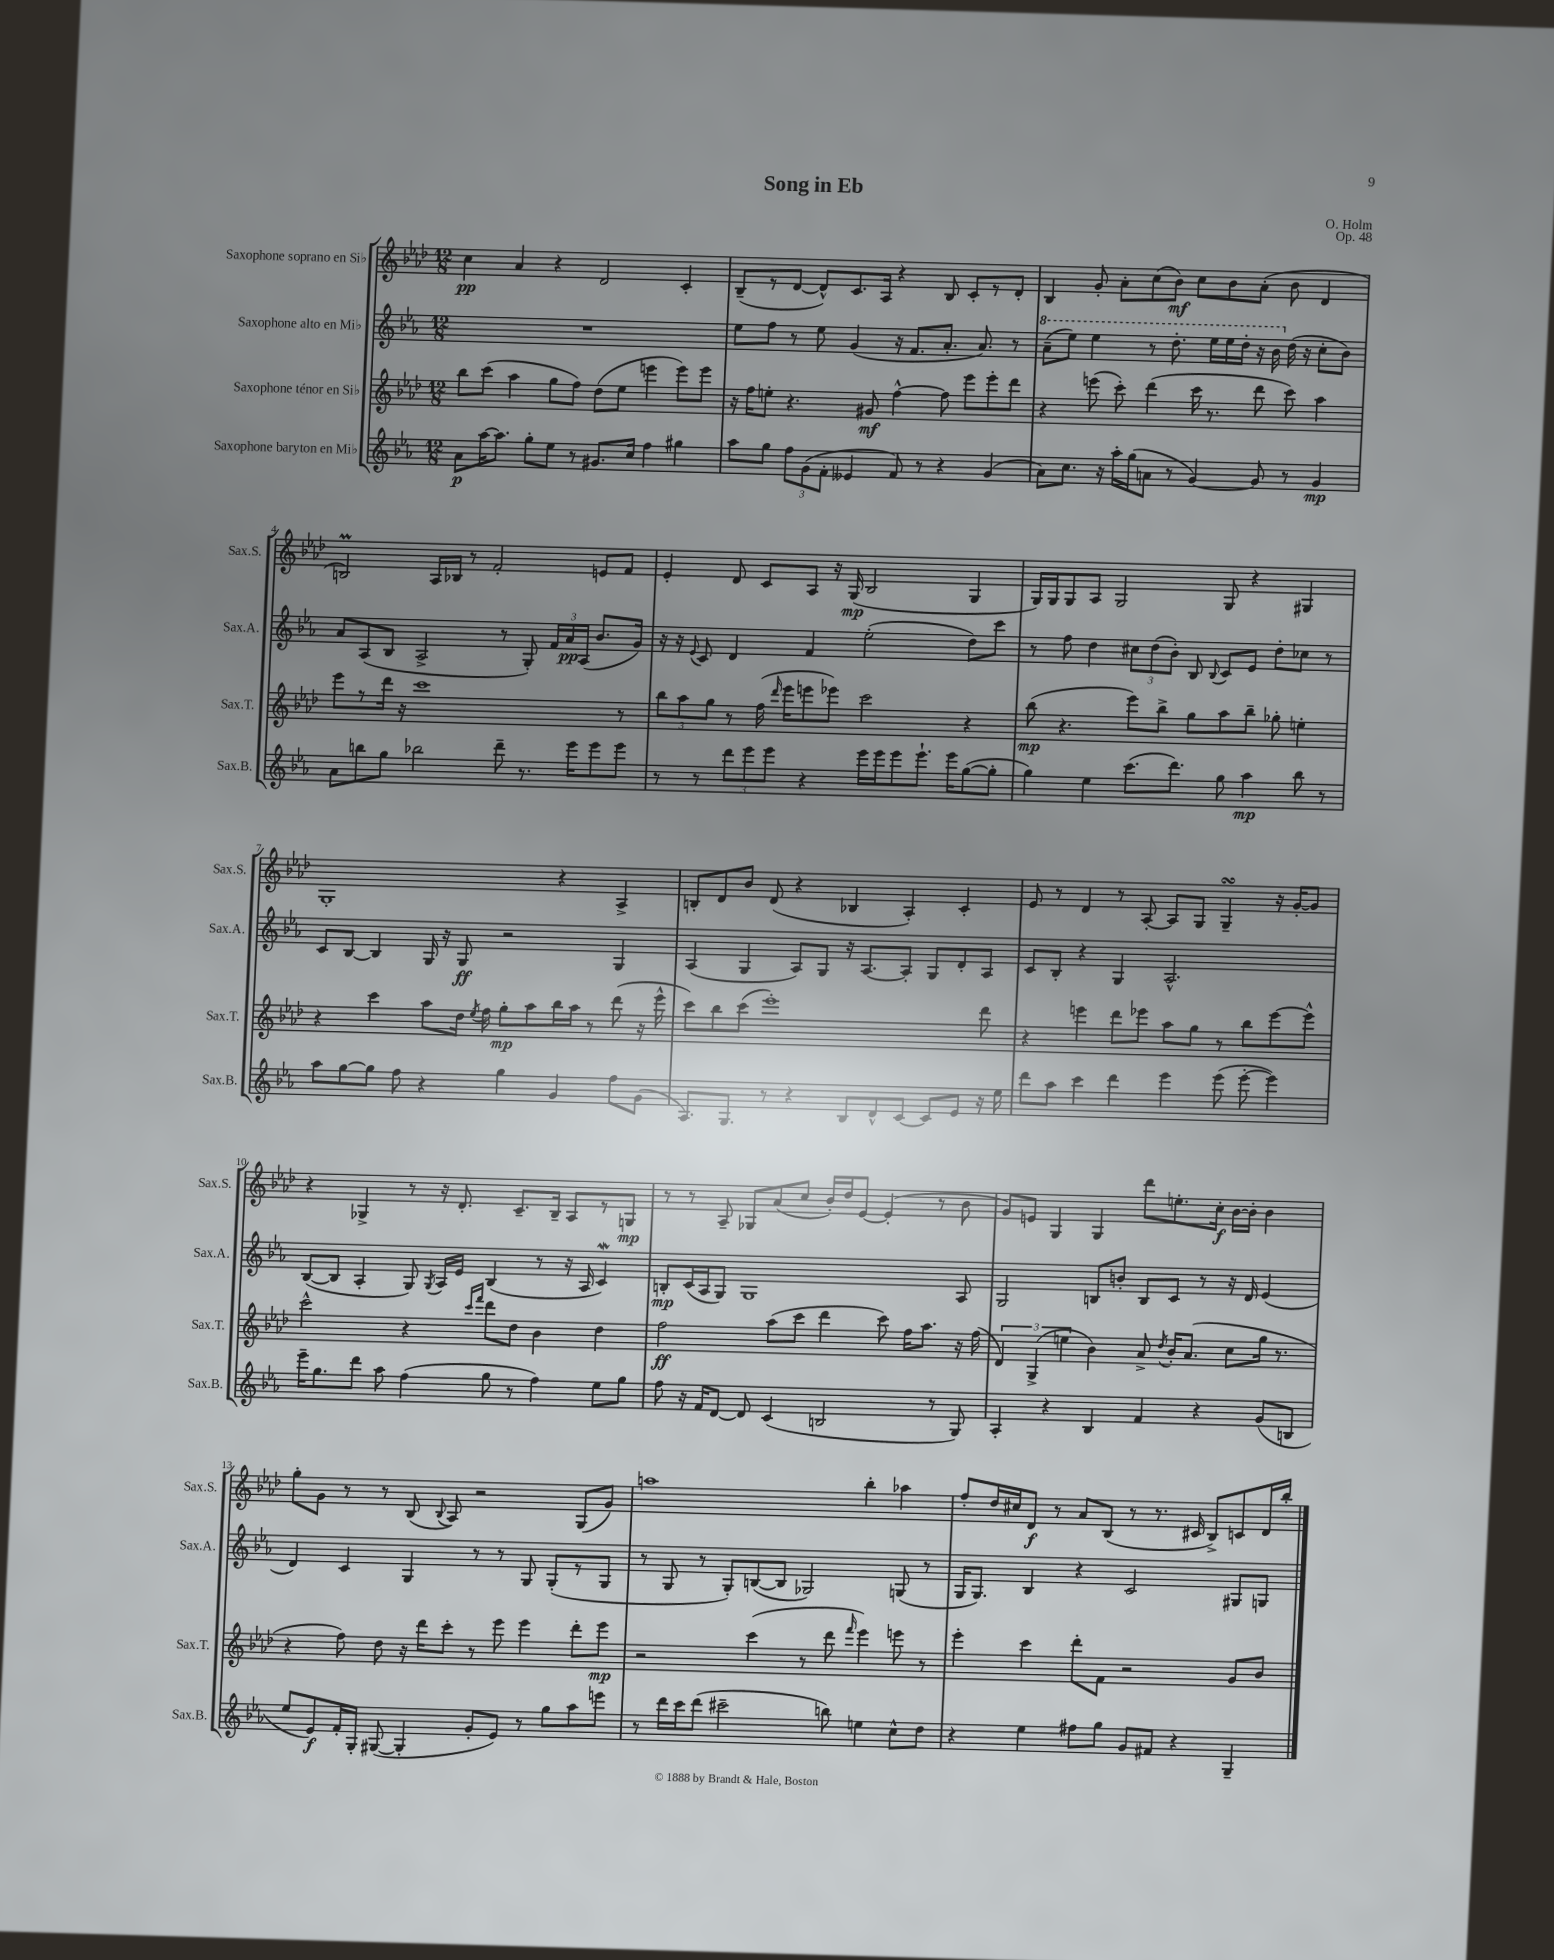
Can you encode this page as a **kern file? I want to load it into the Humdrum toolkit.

**kern	**kern	**kern	**kern
*staff4	*staff3	*staff2	*staff1
*clefG2	*clefG2	*clefG2	*clefG2
*k[b-e-a-]	*k[b-e-a-d-]	*k[b-e-a-]	*k[b-e-a-d-]
*M12/8	*M12/8	*M12/8	*M12/8
8a-	8bb-	1.r	4cc
[16aa-	(8ccc	.	.
8.aa-]	.	.	.
.	4aa-	.	4a-
8gg'	.	.	.
8ee-	8gg	.	4r
8r	8ff)	.	.
8.g#	(8dd-	.	2d-
.	8ee-	.	.
16cc	.	.	.
4ff	4eee	.	.
4gg#	8eee)	.	4c'
.	8eee	.	.
=	=	=	=
8aa-	16r	8ee-	(8B-~
.	16ff	.	.
8gg	8ee'	8ff	8r
12ff	4.r	8r	[8d-
(12g	.	.	.
.	.	8ee-	8d-^^])
12f'	.	.	.
4e--	.	(4g	8.c
.	8g#	.	.
.	.	.	16A-
8f)	[4ff^^	16r	4r
.	.	8.f	.
8r	.	.	.
4r	8ff]	8.a-'	8B-
.	8eee-	.	8c'
.	.	8.a-)	.
(4g	8eee-'	.	8r
.	8ddd-	8r	8d-'
=	=	=	=
8a-)	4r	(8aa-~	4B-
8.cc	.	8eee-)	.
.	(8eee	4eee-	8g'
16r	.	.	.
16aa-'	8ccc')	.	8a-'
(16gg	.	.	.
8a	(4ddd-	8r	(8cc
8r	.	8.ddd'	8b-)
[4g)	16ccc	.	8cc
.	8.r	16eee-	.
.	.	16eee-	8b-
.	.	16ddd'	.
8g]	8ddd-	16r	(8a-'
.	.	16bb-	.
8r	8ccc)	(16dd	8b-
.	.	16r	.
4g	4aa-	8cc'	4d-
.	.	8b-)	.
=	=	=	=
8a-	8eee-	8a-	2B)
8bb	8r	(8A-	.
8gg	16ddd-	8B-	.
.	16r	.	.
2bb-	1ccc	2A-^	.
.	.	.	16A-
.	.	.	16B-
.	.	.	8r
.	.	.	2f'
8ddd~	.	8r	.
8.r	.	8G')	.
.	.	24f	.
.	.	24a-	.
16eee-	.	.	.
.	.	(24A-	.
8eee-	.	8.b-	8e
8eee-	8r	.	8f
.	.	16g)	.
=	=	=	=
8r	12bb-	16r	4e-'
.	.	16r	.
.	12aa-	.	.
.	.	8qqe-	.
8r	.	8c	.
.	12gg	.	.
12ddd	8r	4d	8d-
12eee-	.	.	.
.	(16ff	.	8c
12eee-	.	.	.
.	16qqddd-	.	.
.	16eee-	.	.
4r	8eee	4f	8A-
.	8eee-)	.	16r
.	.	.	(16G
16eee-	2ccc	(2ee-'	2B-
16eee-	.	.	.
8eee-	.	.	.
8.eee-`	.	.	.
16eee-	.	.	.
([8gg	4r	8dd)	4G
8gg']	.	8ccc	.
=	=	=	=
4gg)	(8bb-	8r	16G)
.	.	.	16G
.	4.r	8ff	8G
4ee-	.	4dd	8A-
.	.	.	2G
(8.ccc	8eee-)	12cc#	.
.	.	(12dd	.
.	8bb-^	.	.
.	.	12b-')	.
8.ddd)	.	.	.
.	8gg	8B-	.
.	.	8qqB-	.
8gg	8aa-	8c	8G
4aa-	8bb-~	8e-	4r
.	8gg-'	8dd'	.
8bb-	4ee'	8cc-	4G#
8r	.	8r	.
=	=	=	=
8aa-	4r	8c	1G'
[8gg	.	[8B-	.
8gg]	4ccc	4B-]	.
8ff	.	.	.
4r	8aa-	16G	.
.	.	16r	.
.	16dd-	8G	.
.	8qee-	.	.
.	16ff	.	.
4gg	8gg'	2r	.
.	8aa-	.	.
4g	16bb-	.	4r
.	16aa-	.	.
.	8r	.	.
8ff	(8ddd-	4G	4A-^
(8g	16r	.	.
.	16eee-^^	.	.
=	=	=	=
8.A-)	8ccc)	(4A-	8B'
.	8bb-	.	8d-
8.G	.	.	.
.	(8ccc	4G	8b-
8r	1eee-')	.	(8d-
4r	.	8A-)	4r
.	.	8G	.
8B-	.	16r	4B-
.	.	[8.A-	.
8d^^	.	.	.
[8c	.	8A-']	4A-')
8c]	.	8G	.
8e-	.	8d'	4c'
16r	8ddd-	8A-	.
16ee-	.	.	.
=	=	=	=
8ddd	4r	8c	8e-
8aa-	.	8B-'	8r
4ccc	4eee	4r	4d-
4ddd	8ddd-	4G	8r
.	8eee-	.	[8A-'
4eee-	8aa-	2.A-^^	8A-]
.	8gg	.	8G
(8eee-	8r	.	4G~
[8eee-'	8bb-	.	.
4eee-])	[8eee-	.	16r
.	.	.	[16g'
.	8eee-^^]	.	8g]
=	=	=	=
16eee-~	2ccc^^	([8B-	4r
8.gg	.	.	.
.	.	8B-]	.
8ddd	.	4A-'	4G-^
8aa-	.	.	.
(4ff	4r	8G)	8r
.	.	8qG	.
.	.	16A-	16r
.	.	16e-	8.d-'
.	16qqccc	.	.
.	16qqfff	.	.
8gg	8ddd-	(4B-	.
8r	8dd-	.	8.c~
4ff)	4b-	8r	.
.	.	.	16B-~
.	.	16r	8A-
.	.	16A-	.
8ee-	4dd-	4c)	8r
8gg	.	.	8G
=	=	=	=
8ff	2ff	8B'	8r
16r	.	(16c	8r
16f	.	16A-	.
[8d	.	8G)	8A-~
8d]	.	1G	8G-
(4c	(8aa-	.	(8a-
.	8ccc	.	8cc
2B	4ddd-	.	16b-')
.	.	.	16dd-
.	.	.	[8e-
.	8ccc)	.	(4e-']
.	16ff	.	.
.	8.aa-	.	.
8r	.	.	8r
8G)	16r	8A-	8b-
.	(16ff	.	.
=	=	=	=
4A-'	6d-)	2G	8g)
.	.	.	8e
.	(6G^	.	.
4r	.	.	4G
.	6ee	.	.
4B-	4b-)	8B	4G
.	.	8b'	.
4f	8a-^	8B	8ddd-
.	8qdd-	.	.
.	16b-'	8c	8.ee'
.	(8.a-	.	.
4r	.	8r	.
.	.	.	16cc'
.	8cc	16r	[16b-
.	.	16d	16b-']
(8g	16gg	(4e-	4b-
.	8.r	.	.
8B	.	.	.
=	=	=	=
8ee-	4r	4d)	8gg'
8e-)	.	.	8g
16f'	8ff)	4c	8r
16G'	.	.	.
([8G#	8dd-	.	8r
4G#']	16r	4G	(8B-
.	16ddd-	.	.
.	.	.	8qqB-
.	8ccc'	.	8A-)
8g'	8r	8r	2r
8e-)	8eee-	8r	.
8r	4eee-	8G	.
8gg	.	(8G'	.
8aa-	8ddd-'	8r	(8G
8eee	8eee-	8G	8g)
=	=	=	=
8r	2r	8r	1aa
16ddd	.	8G	.
16ccc	.	.	.
(8ddd	.	8r	.
2ccc#~	.	8G')	.
.	(4ccc	([8B	.
.	.	8B]	.
.	8r	2G-)	.
8bb)	8ddd-	.	.
.	16qqfff	.	.
4ee	4eee-)	.	4bb-'
8cc^^	8eee	(8G	4aa-
8dd	8r	8r	.
=	=	=	=
4r	4eee-'	16G	8ff'
.	.	8.G)	.
.	.	.	16dd-
.	.	.	16cc#
4ee-	4ccc	4B-	8d-
.	.	.	8r
8ff#	8ddd-'	4r	8a-
8gg	8f	.	(8B-
8g	2r	2c	8r
8f#	.	.	8.r
4r	.	.	.
.	.	.	16c#
.	.	.	8B-^)
4G~	8g	8G#	8c
.	8b-	8G	16d-
.	.	.	16bb-'
==	==	==	==
*-	*-	*-	*-
